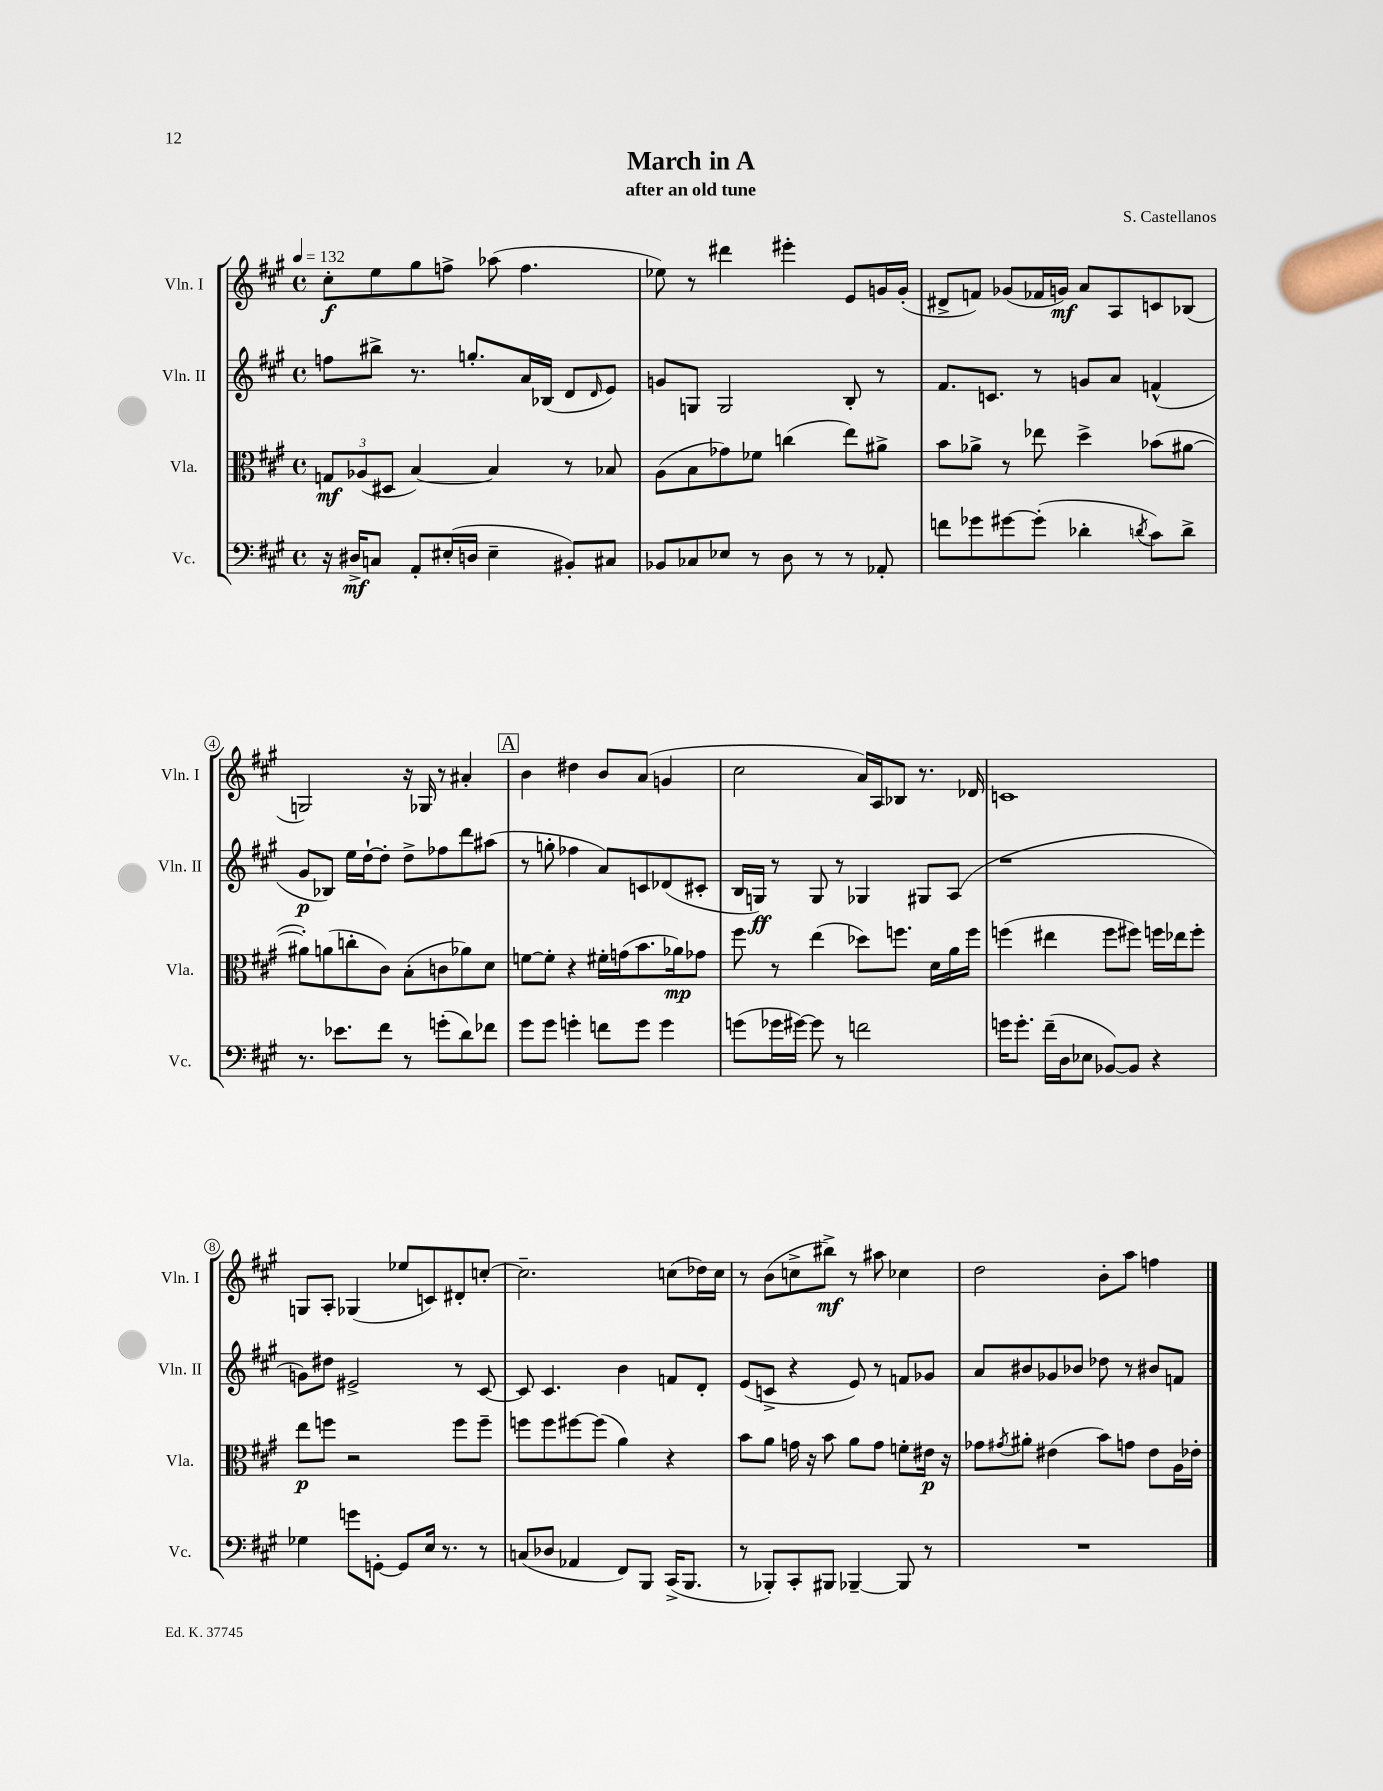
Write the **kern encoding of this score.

**kern	**kern	**kern	**kern
*staff4	*staff3	*staff2	*staff1
*clefF4	*clefC3	*clefG2	*clefG2
*k[f#c#g#]	*k[f#c#g#]	*k[f#c#g#]	*k[f#c#g#]
*M4/4	*M4/4	*M4/4	*M4/4
*met(c)	*met(c)	*met(c)	*met(c)
*MM132	*MM132	*MM132	*MM132
16r	12G	8ff	8cc#'
16D#^	.	.	.
.	(12A-	.	.
8C	.	8bb#^	8ee
.	12D#	.	.
8AA'	[4B)	8.r	8gg#
(16E#'	.	.	8ff^
16D	.	8.gg'	.
4E#~	4B]	.	(8aa-
.	.	16a	4.ff
.	.	(16B-	.
8BB#')	8r	8d	.
.	.	16qqd	.
8C#	8B-	8e)	.
=	=	=	=
8BB-	(8A	8g	8ee-)
8C-	8B	8G	8r
8E-	8g-)	2G	4ddd#
8r	8f-	.	.
8D	(4cc	.	4eee#'
8r	.	.	.
8r	8ee)	8B'	8e
8AA-'	8a#^	8r	16g
.	.	.	(16g'
=	=	=	=
8f	8b	8.f#	8d#^
8g-	8a-^	.	8f)
.	.	8.c	.
[8g#	8r	.	(8g-
(8g#']	8ee-	8r	16f-
.	.	.	16g)
4d-'	4dd^	8g	8a
.	.	8a	8A
8qd	.	.	.
8c#)	(8b-	(4f^^	8c
8d^	[8a#	.	(8B-
=	=	=	=
8.r	8a#'])	8g#	2G)
.	(8a	8B-)	.
8.e-	.	.	.
.	8cc'	16ee	.
.	.	[16dd`	.
8f#	8c#)	8dd']	.
8r	(8B'	8dd^	16r
.	.	.	16G-
(8g'	8c	8ff-	8r
8d)	8a-)	8ddd	4a#'
8f-	8d	(8aa#	.
=	=	=	=
8g#	[8f	8r	4b
8g#	8f']	8gg'	.
4g'	4r	4ff-	4dd#
8f	16f#'	8a)	8b
.	(16g	.	.
8g	8.b	8c	(8a
4g	.	(8d-	4g
.	16a-)	.	.
.	8g-	8c#'	.
=	=	=	=
(8g	8ff#	16B	2cc#
.	.	16G)	.
16g-	8r	8r	.
[16g#)	.	.	.
8g#]	(4ee	8G	.
8r	.	8r	.
2f	8dd-)	4G-	16a)
.	.	.	16A
.	8.ff	.	8B-
.	.	8G#	8.r
.	16d	.	.
.	16a	(8A	.
.	16ff	.	16d-
=	=	=	=
16g	(4ff	1r	1c
8.g'	.	.	.
(16f#~	4ee#	.	.
16D	.	.	.
8E-	.	.	.
[8BB-)	8ff	.	.
8BB-]	8ff#)	.	.
4r	16ff	.	.
.	16ee-	.	.
.	8ff'	.	.
=	=	=	=
4G-	8ee	8g)	8G
.	8ff	8dd#	8A'
8g	2r	2e#^	(4G-
[8GG'	.	.	.
8GG]	.	.	8ee-
16E	.	.	8c)
8.r	.	.	.
.	8ff	8r	8d#'
8r	8ff~	[8c#	[8cc'
=	=	=	=
(8C	8ff	8c#]	2.cc~]
8D-	8ff	4.c#	.
4AA-	[8ff#	.	.
.	(8ff#]	.	.
8FF#)	4a)	4b	.
8BBB	.	.	.
(16CC#^	4r	8f	(8cc
8.BBB	.	.	.
.	.	8d'	16dd-)
.	.	.	16cc
=	=	=	=
8r	8b	(8e	8r
8BBB-')	8a	8c^	(8b
8CC#'	16g	4r	8cc^
.	16r	.	.
8BBB#	8b	.	8bb#^)
[4BBB-~	8a	8e)	8r
.	8g	8r	8aa#
8BBB-]	8f'	8f	4cc-
8r	16e#	8g-	.
.	16r	.	.
=	=	=	=
1r	8g-	8a	2dd
.	8qg#	.	.
.	8a#'	8b#	.
.	(4e#	8g-	.
.	.	8b-	.
.	8b)	8dd-	8b'
.	8g	8r	8aa
.	8e#	8b#	4ff
.	16A	8f	.
.	16e-'	.	.
==	==	==	==
*-	*-	*-	*-
